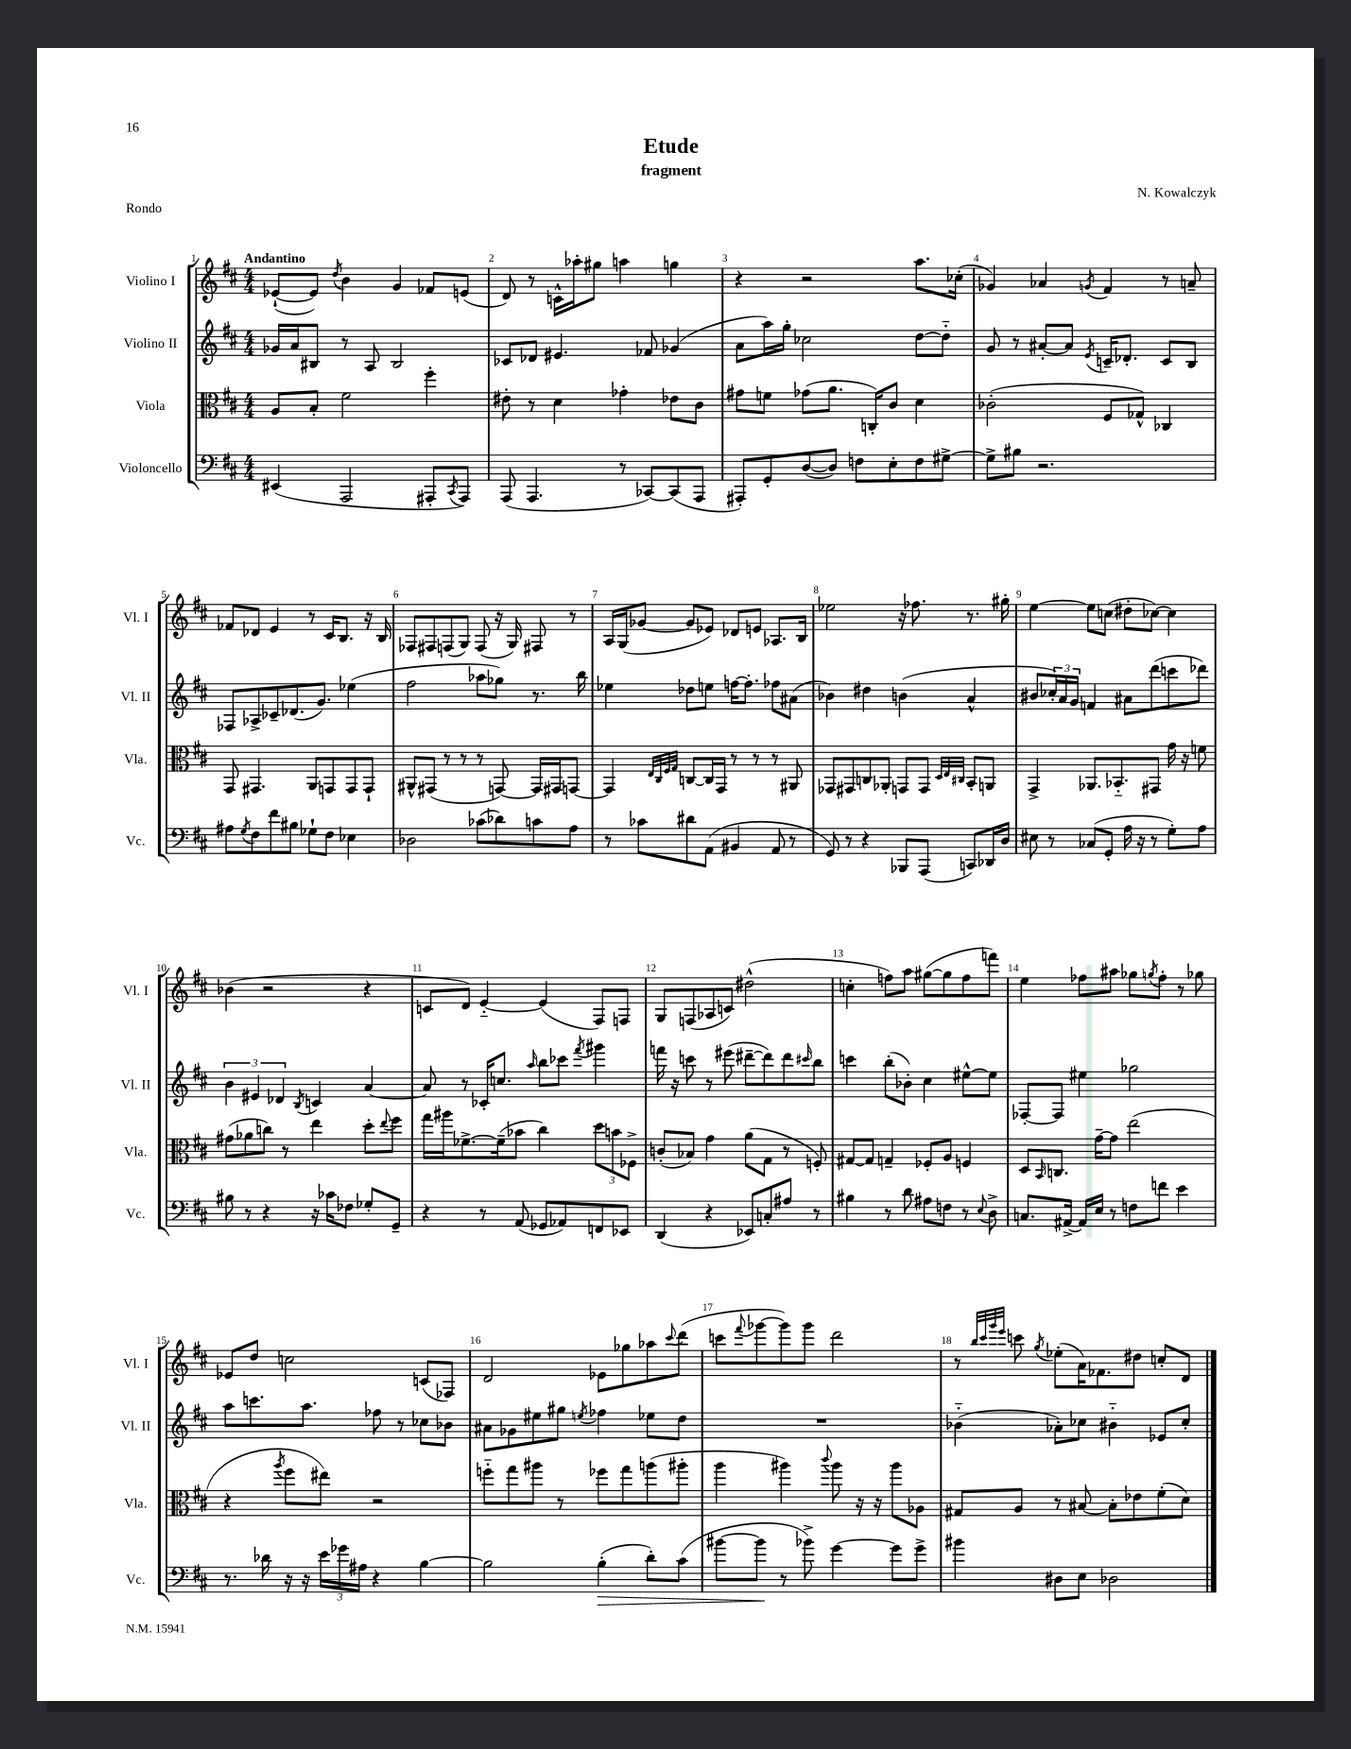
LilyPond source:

\header { title = "Etude" composer = "N. Kowalczyk" subtitle = "fragment" piece = "Rondo" }
<<
\new StaffGroup <<
\new Staff = "s0" \with { instrumentName = "Violino I" shortInstrumentName = "Vl. I" } {
    \clef treble \key d \major \numericTimeSignature \time 4/4 \tempo "Andantino"
    ees'8~-!( ees'8) \acciaccatura { d''8 } b'4 g'4 fes'8 e'8( |
    d'8) r8 c'16-^ aes''16-. gis''8 a''4 g''4 |
    r4 r2 a''8. ces''16-.( |
    ges'4) aes'4 \acciaccatura { g'8 } fis'4 r8 a'8-- |
    fes'8 des'8 e'4 r8 cis'16 b8. r16 b16 |
    fes8 fis8 f8( g8) f8( r16 g16) fis8 r8 |
    a16 g16( ges'8~ ges'8 ees'8) des'8 e'8 aes8. b16 |
    ees''2 r16 fes''8. r8. gis''16-. |
    e''4~ e''8 c''8( dis''8-. ces''8~) ces''4 |
    bes'4( r2 r4 |
    c'8 d'8) e'4~-_ e'4( fis8) f8 |
    g8 f8( aes8 c'8) dis''2-^( |
    c''4-. f''8) a''8 gis''8~( gis''8 f''8 f'''8) |
    e''4 fes''8 ais''8 ges''8 \acciaccatura { g''8 } fes''8-. r8 ges''8 |
    ees'8 d''8 c''2 c'8( fes8) |
    d'2 ees'8 ges''8 aes''8 \appoggiatura { cis'''8 } d'''8( |
    c'''8 \appoggiatura { fis'''8 } ges'''8~ ges'''8) ges'''8 d'''2 |
    r8 \grace { b''32 cis'''32 g'''32 e'''32 } c'''8 \acciaccatura { g''8 } ees''8-.( a'16) fes'8. dis''8 c''8-. d'8 \bar "|." |
}
\new Staff = "s1" \with { instrumentName = "Violino II" shortInstrumentName = "Vl. II" } {
    \clef treble \key d \major \numericTimeSignature \time 4/4
    ges'16 a'16 bis8 r8 a8 bis2 |
    ces'8 des'8 eis'4. fes'8 ges'4( |
    a'8 a''16) g''16-. ces''2 d''8~ d''8-_ |
    g'8 r8 ais'8~-. ais'8 \acciaccatura { e'8 } c'16-- des'8.-. c'8 b8 |
    fes8 aes8-> ces'8-- des'8.( g'8.) ees''4( |
    fis''2 aes''8 ges''8) r8. b''16 |
    ees''4 des''8 e''8 f''16~ f''8.-. fes''8 ais'8( |
    bes'4) dis''4 b'4( a'4-^ |
    bis'8 \tuplet 3/2 { ces''16-.) a'16 g'16 } f'4 ais'8 d'''8( c'''8 des'''8) |
    \tuplet 3/2 { b'4 eis'4 des'4 } \acciaccatura { b8 } c'4 a'4~ |
    a'8 r8 ces'16-. c''8. \grace { a''16 } b''8 ces'''8 \acciaccatura { fis'''8 } gis'''4 |
    f'''16 r16 c'''8 r8 eis'''8( dis'''8~-- dis'''8) dis'''8 \grace { cis'''16 } b''8 |
    c'''4 b''8-.( bes'8-.) cis''4 eis''8~-^ eis''8 |
    fes8~-. fes8 eis''4 ges''2 |
    a''8 c'''8. a''8. fes''8 r8 ces''8 bes'8 |
    ais'8 ges'8 eis''8 gis''8 \acciaccatura { e''8 } fes''4 ees''8 d''8 |
    R1 |
    bes'4-_( aes'8-.) ces''8 bis'4-_ ees'8 ces''8-. \bar "|." |
}
\new Staff = "s2" \with { instrumentName = "Viola" shortInstrumentName = "Vla." } {
    \clef alto \key d \major \numericTimeSignature \time 4/4
    a8 b8-. fis'2 fis''4-. |
    eis'8-. r8 d'4 ges'4-. ees'8 cis'8 |
    gis'8 f'8 ges'8( a'8. c16-.) cis'8 d'4 |
    ces'2-.( fis8 ges8-^) ces4 |
    g,8 gis,4. a,8 g,8 g,8 g,8-! |
    ais,8-^ gis,8( r8 r8 r8 g,8~) g,16 gis,16 g,8~ |
    g,4 \grace { e32 cis32 fis32 g32 } c8~ c16 g,16 r8 r8 r8 ais,8 |
    ges,8 gis,8 c8 aes,8-. g,8 g,8 \grace { d32 e32 cis32 } b,8-. a,8 |
    g,4-> aes,8. bes,8.-_ gis,8 g'16 r16 f'8 |
    gis'8( aes'8 c''8) r8 e''4 d''8-. \appoggiatura { e''8 } fis''8 |
    g''16 ais''16 fes'8.~-> fes'16--( bes'8 cis''4) \tuplet 3/2 { d''8 b'8 fes8-> } |
    c'8-.( bes8) g'4 a'8( g8 r8 f8-.) |
    gis8~ gis8 g4-- fes8-. a8 f4 |
    d8 \grace { b,16 } c8. g'16~-- g'8 e''2( |
    r4 \acciaccatura { a''8 } fis''8 eis''8) r2 |
    f''8-_ g''8 ais''8 r8 fes''8 g''8 a''8( ais''8-. |
    a''4 ais''4) \appoggiatura { cis'''8 } ais''8 r16 r16 ais''8 aes8 |
    gis8 a8 r8 bis8~ bis8-. ees'8 fis'8-.( d'8) \bar "|." |
}
\new Staff = "s3" \with { instrumentName = "Violoncello" shortInstrumentName = "Vc." } {
    \clef bass \key d \major \numericTimeSignature \time 4/4
    eis,4( a,,2 ais,,8-. \acciaccatura { cis,8 } ais,,8) |
    a,,8( a,,4. r8 ces,8~) ces,8( a,,8 |
    ais,,8-.) g,8-. d8~( d8) f8 e8-. f8 gis8~-> |
    gis8-> bis8 r2. |
    ais8 \acciaccatura { g8 } fis8 fis'8 bis8 ges8-! fis8 ees4 |
    des2 ces'8( des'8) c'8 a8 |
    r8 ces'8 dis'8 a,8( bis,4 a,8 r8 |
    g,8) r8 r4 bes,,8 a,,8( c,8) des,16 d16 |
    eis8 r8 ces8( g,8-. a16 r16 r8 g8-.) a8 |
    bis8 r8 r4 r16 ces'16 fes8 ges8-. g,8-- |
    r4 r8 a,8( ges,8 aes,8) f,8 ees,8 |
    d,4( r4 ees,8) c8-. ais8 r8 |
    bis4 r8 d'8 ais8 f8 r8 \appoggiatura { e8 } d8-> |
    c8. ais,16~-> ais,16 e16 r8 f8 f'8 e'4 |
    r8. des'16 r16 r16 \tuplet 3/2 { e'16 ges'16 ais16 } r4 b4~ |
    b2 b4-.\>( d'8-.) cis'8( |
    bis'8~ bis'8\! r8 bes'8->) g'4~ g'8 g'8-> |
    bis'4 dis8 e8 des2 \bar "|." |
}
>>
>>
\layout { \context { \Score \override BarNumber.break-visibility = ##(#f #t #t) barNumberVisibility = #all-bar-numbers-visible } }
